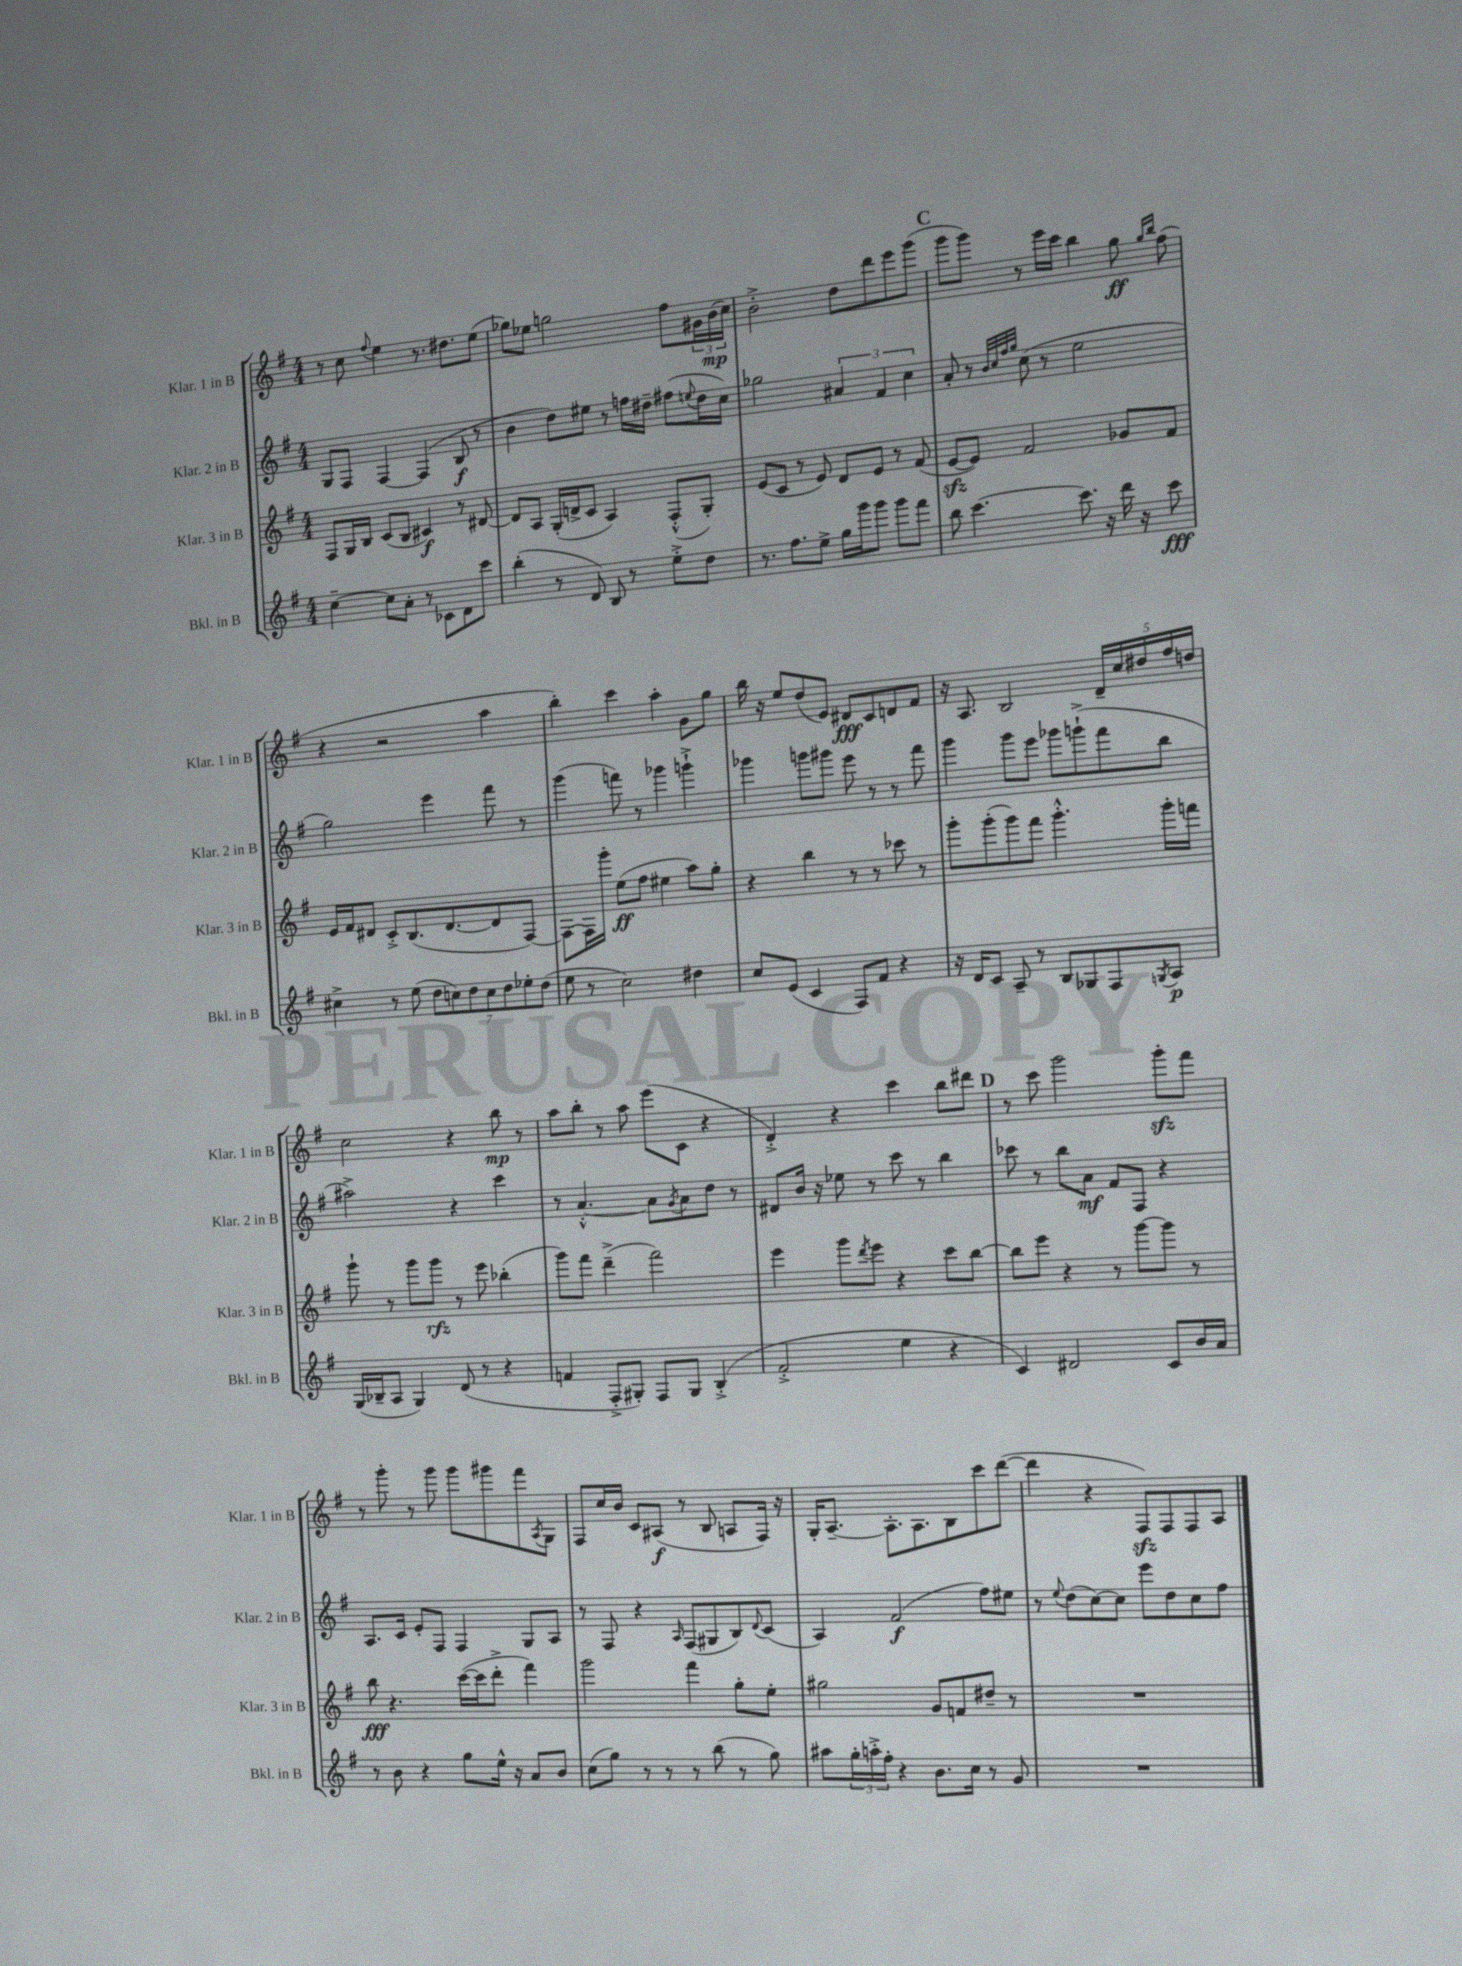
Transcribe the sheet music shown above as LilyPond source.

<<
\new StaffGroup <<
\new Staff = "s0" \with { instrumentName = "Klar. 1 in B" shortInstrumentName = "Klar. 1 in B" } {
    \clef treble \key g \major \numericTimeSignature \time 4/4
    r8 c''8 \appoggiatura { fis''8 } e''4 r8. dis''8. e''8( |
    ges''8) ees''8 g''2 fis''8 \tuplet 3/2 { gis'16 b'16\mp( c''16) } |
    b'2-.-> d''8 d'''8 e'''8 g'''8( |
    \mark \markup { \bold "C" } g'''8 g'''8) r8 e'''16 c'''16 b''4 g''8\ff \grace { g''16 b''16 } fis''8( |
    r4 r2 a''4 |
    b''4-.) c'''4 a''4-. g'8 g''8 |
    b''16 r16 e''8 d''8( e'8) dis'8\fff c'8 d'8 fis'8 |
    r16 a8. b2 \tuplet 5/4 { d'16-- c''16 dis''16 fis''16 d''16 } |
    c''2 r4 b''8\mp r8 |
    a''8 b''8-. r8 a''8 e'''8( c'8 r4 |
    d'4-.->) r4 c'''4 b''8 dis'''8 |
    \mark \markup { \bold "D" } r8 c'''8 g'''2 g'''8-.\sfz fis'''8 |
    r8 g'''8-. r8 g'''8 g'''8 gis'''8 fis'''8 \acciaccatura { a8 } g8 |
    fis8 c''16 b'16 c'8 ais8\f( r8 b8 a8 fis16) r16 |
    g16-. a8.~-- a8.-. a8. b8 c'''8 d'''8~( |
    d'''4 r4 fis8\sfz) fis8 fis8 a8 \bar "|." |
}
\new Staff = "s1" \with { instrumentName = "Klar. 2 in B" shortInstrumentName = "Klar. 2 in B" } {
    \clef treble \key g \major \numericTimeSignature \time 4/4
    g8 fis8 fis4~ fis4( b8\f r8 |
    b'4 d''8) eis''8 r8 f''16 dis''16-- fis''8( \appoggiatura { e''8 } dis''16 c''16) |
    ges''2 \tuplet 3/2 { ais'4 fis'4 c''4 } |
    \mark \markup { \bold "C" } a'8-. r8 \grace { b'32 c''32 fis''32 g''32 } c''8( r8 e''2 |
    g''2) e'''4 fis'''8 r8 |
    g'''4( f'''8) r8 ges'''4 g'''4-!-> |
    ges'''4 g'''8 gis'''8 e'''8 r8 r8 fis'''8 |
    g'''4 g'''8 e'''8 ges'''8 g'''8-!->( fis'''8 b''8 |
    ais''2->) r4 c'''4 |
    r8 a'4.~-.-^ a'8 \acciaccatura { g'8 } a'8 d''8 r8 |
    dis'8 b'16 r16 ees''8 r8 c'''8 r8 b''4 |
    \mark \markup { \bold "D" } ces'''8 r8 b''8 a'8\mf fis'8 fis8 r4 |
    a8. c'16 e'8-. fis8 fis4 g8 a8 |
    r8 fis8 r4 \grace { a16 } fis8( gis8 b8) \appoggiatura { d'8 } c'8( |
    a4) fis'2\f( fis''8) eis''8 |
    r8 \appoggiatura { e''8 } d''8( c''8~) c''8 e'''8 d''8 c''8 fis''8 \bar "|." |
}
\new Staff = "s2" \with { instrumentName = "Klar. 3 in B" shortInstrumentName = "Klar. 3 in B" } {
    \clef treble \key g \major \numericTimeSignature \time 4/4
    fis8 g16 b16 c'8( b8 cis'4\f) r8 dis'8~ |
    dis'8 a8 g16-.( d'16-> c'8 a4) fis8-.-^( g8-.) |
    e'8( c'8 r8 e'8) d'8 e'8 r8 fis'8( |
    \mark \markup { \bold "C" } e'8~\sfz e'8) fis'2 ges'8 fis'8 |
    e'16 fis'16 dis'8 c'8-.-> b8.( dis'8.~ dis'8 fis8~) |
    fis8~ fis16 g'''16-. e''8\ff( fis''8 eis''4 a''8) g''8-. |
    r4 b''4 r8 r8 ces'''8 r8 |
    g'''8-. g'''8-.( g'''8) fis'''8 g'''4.-.-^ g'''16-. f'''16 |
    g'''8-! r8 g'''8 g'''8\rfz r8 e'''8 bes''4-.( |
    g'''8) fis'''8 d'''4--->( fis'''2) |
    e'''4 g'''8 \acciaccatura { d'''8 } e'''8 r4 c'''8 b''8~ |
    \mark \markup { \bold "D" } b''8 e'''8 r4 r8 g'''8~ g'''8 r8 |
    b''8\fff r4. c'''16~( c'''16 d'''8-.-> fis'''4) |
    g'''2 fis'''4 g''8-. e''8-. |
    gis''2 g'8 f'8 dis''8-- r8 |
    R1 \bar "|." |
}
\new Staff = "s3" \with { instrumentName = "Bkl. in B" shortInstrumentName = "Bkl. in B" } {
    \clef treble \key g \major \numericTimeSignature \time 4/4
    c''4~-- c''8 a'8-. r8 ces'8 d'8 c'''8 |
    b''4-.( r8 d'8) b8 r8 e''8-.-> d''8 |
    r8. fis''8. e''8-> g''16 g'''16 g'''8 g'''8 fis'''8 |
    \mark \markup { \bold "C" } b''8 c'''4.~ c'''8. r16 d'''16 r16 c'''8\fff |
    cis''4-> r8 e''8( \tuplet 7/4 { d''8 c''8) d''8 c''8 d''8 ees''8-. d''8( } |
    e''8 r8 c''2) dis''4 |
    c''8 e'8( c'4 fis8) fis'8 r4 |
    r16 d'16 c'8 a8-- r8 b8 ges8 fis8 \acciaccatura { g8 } a8\p |
    g16( bes16-- a8 g4) d'8( r8 r4 |
    f'4 fis8-.-> gis8-.) fis8 gis8 b4-.->( |
    fis'2-.-> e''4 r4 |
    \mark \markup { \bold "D" } c'4) dis'2 c'8 b'16 a'16 |
    r8 b'8 r4 g''8 e''16-^ r16 a'8 b'8 |
    c''8( g''8) r8 r8 r8 b''8( r8 g''8) |
    ais''8 \tuplet 3/2 { g''16-. a''16-.-> fis''16-. } r4 b'8. c''16 r8 g'8 |
    R1 \bar "|." |
}
>>
>>
\layout { \context { \Score \remove "Bar_number_engraver" } }
